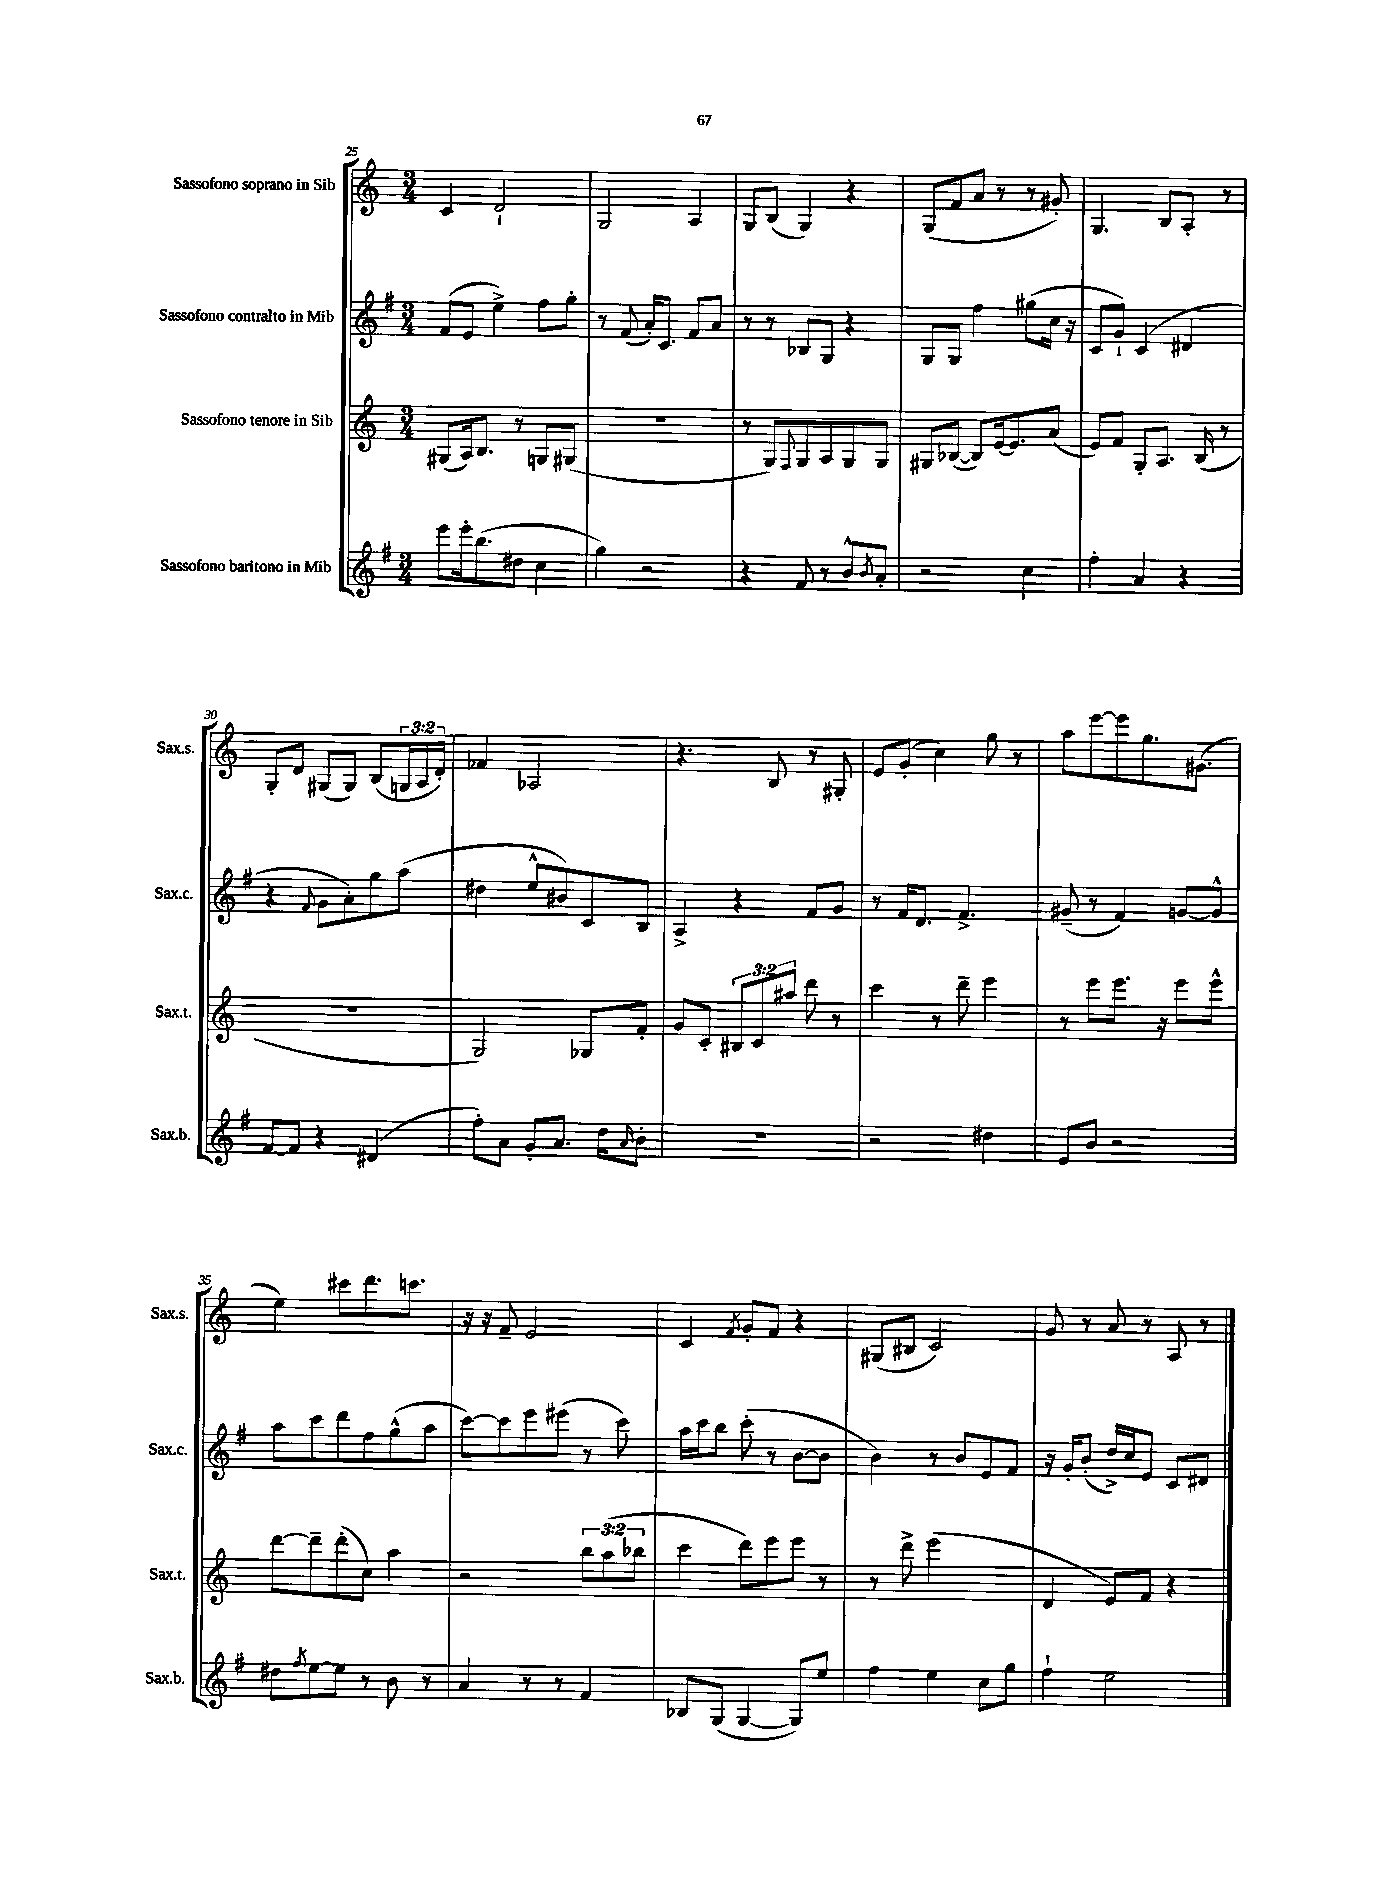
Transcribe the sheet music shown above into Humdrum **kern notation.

**kern	**kern	**kern	**kern
*staff4	*staff3	*staff2	*staff1
*clefG2	*clefG2	*clefG2	*clefG2
*k[f#]	*k[]	*k[f#]	*k[]
*M3/4	*M3/4	*M3/4	*M3/4
8eee\L	(8G#/L	(8f#/L	4c/
16eee'\k	16A/k)	8e/J	.
(8.bb\	8.B/J	.	.
.	.	4ee^\)	2d`/
8dd#\J	8r	.	.
4cc\	8G/L	8ff#\L	.
.	(8G#/J	8gg'\J	.
=	=	=	=
4gg\)	2.r	8r	2G/
.	.	(8f#/	.
2r	.	16a'/LK)	.
.	.	8.c/J	.
.	.	8f#/L	4A/
.	.	8a/J	.
=	=	=	=
4r	8r	8r	8G/L
.	8G/L)	8r	(8B/J
.	8qqF/	.	.
8f#/	8G/	8B-/L	4G/)
8r	8A/	8G/J	.
8b^^/L	8G/	4r	4r
8qb/	.	.	.
8a'/J	8G/J	.	.
=	=	=	=
2r	8G#/L	8G/L	(8G/L
.	([8B-/J	8G/J	8f/
.	8B-/]L)	4ff#\	8a/J
.	[16e/k	.	8r
.	8.e/]	.	.
4cc\	.	(8gg#\L	8r
.	(8a/J	16cc\Jk	8g#'/)
.	.	16r	.
=	=	=	=
4ff#'\	8e/L)	8c/L	4.G/
.	8f/J	8g`/J)	.
4a/	8G'/L	(4c/	.
.	8.A/J	.	8B/L
4r	.	4d#/	8A'/J
.	(16B/	.	.
.	8r	.	8r
=	=	=	=
[8f#/L	2.r	4r	8G'/L
8f#/]J	.	.	8d/J
.	.	8qqf#/	.
4r	.	8g\L	(8G#/L
.	.	8a'\)	8G#/J)
(4d#/	.	8gg\	(8B/L
.	.	(8aa\J	24G/L
.	.	.	24A/
.	.	.	24d'/JJ)
=	=	=	=
8ff#'\L)	2G/)	4dd#\	4f-/
8a\J	.	.	.
8g'/L	.	8ee^^/L	2A-/
8.a/J	.	8b#/)	.
.	8G-/L	8c/	.
16dd\LK	.	.	.
16qqa/	.	.	.
8b'\J	8f'/J	8B/J	.
=	=	=	=
2.r	8g/L	4A^/	4.r
.	8c'/J	.	.
.	12B#/L	4r	.
.	12c/	.	.
.	.	.	8B/
.	12aa#/J	.	.
.	8ddd\	8f#/L	8r
.	8r	8g/J	8G#'/
=	=	=	=
2r	4ccc\	8r	8e/L
.	.	16f#/LK	(8g'/J
.	.	8.d/J	.
.	8r	.	4cc\)
.	8ddd~\	4.f#^/	.
4dd#\	4eee\	.	8gg\
.	.	.	8r
=	=	=	=
8e/L	8r	(8g#~/	8aa\L
8b/J	8eee\L	8r	[8eee\
2r	8.eee\J	4f#/)	8eee\]
.	.	.	8.gg\
.	16r	.	.
.	8eee\L	[8g/L	.
.	.	.	(8.g#\J
.	8eee^^\J	8g^^/]J	.
=	=	=	=
8dd#\L	[8ddd\L	8aa\L	4ee\)
8qff#/	.	.	.
[8ee\	8ddd~\]	8ccc\	.
8ee\]J	(8ddd'\	8ddd\	8ccc#\L
8r	8cc\J)	8ff#\	8.ddd\
8b\	4aa\	(8gg^^\	.
.	.	.	8.ccc\J
8r	.	8aa\J	.
=	=	=	=
4a/	2r	[8ccc\L)	16r
.	.	.	16r
.	.	8ccc\]	8f~/
8r	.	8eee\	2e/
8r	.	(8eee#\J	.
4f#/	12bb\L	8r	.
.	(12aa\	.	.
.	.	8ccc\)	.
.	12bb-\J	.	.
=	=	=	=
8B-/L	4ccc\	16aa\LL	4c/
.	.	16ccc\J	.
(8G/J	.	8bb\J	.
.	.	.	8qf/
[4G/	8ddd\L)	(8ccc'\	8g'/L
.	8eee\	8r	8f/J
8G/]L)	8eee\J	[8b\L	4r
8ee/J	8r	8b\]J	.
=	=	=	=
4ff#\	8r	4b\)	(8G#/L
.	8ddd^\	.	8B#/J
4ee\	(2eee\	8r	2c/)
.	.	8b/L	.
8cc\L	.	8e/	.
8gg\J	.	8f#/J	.
=	=	=	=
4ff#`\	4d/	16r	8g/
.	.	16g'/LK	.
.	.	(8b'/J	8r
2ee\	8e/L)	16dd^/LL)	8a/
.	.	16cc/J	.
.	8f/J	8e/J	8r
.	4r	8c/L	8A/
.	.	8d#/J	8r
==	==	==	==
*-	*-	*-	*-
